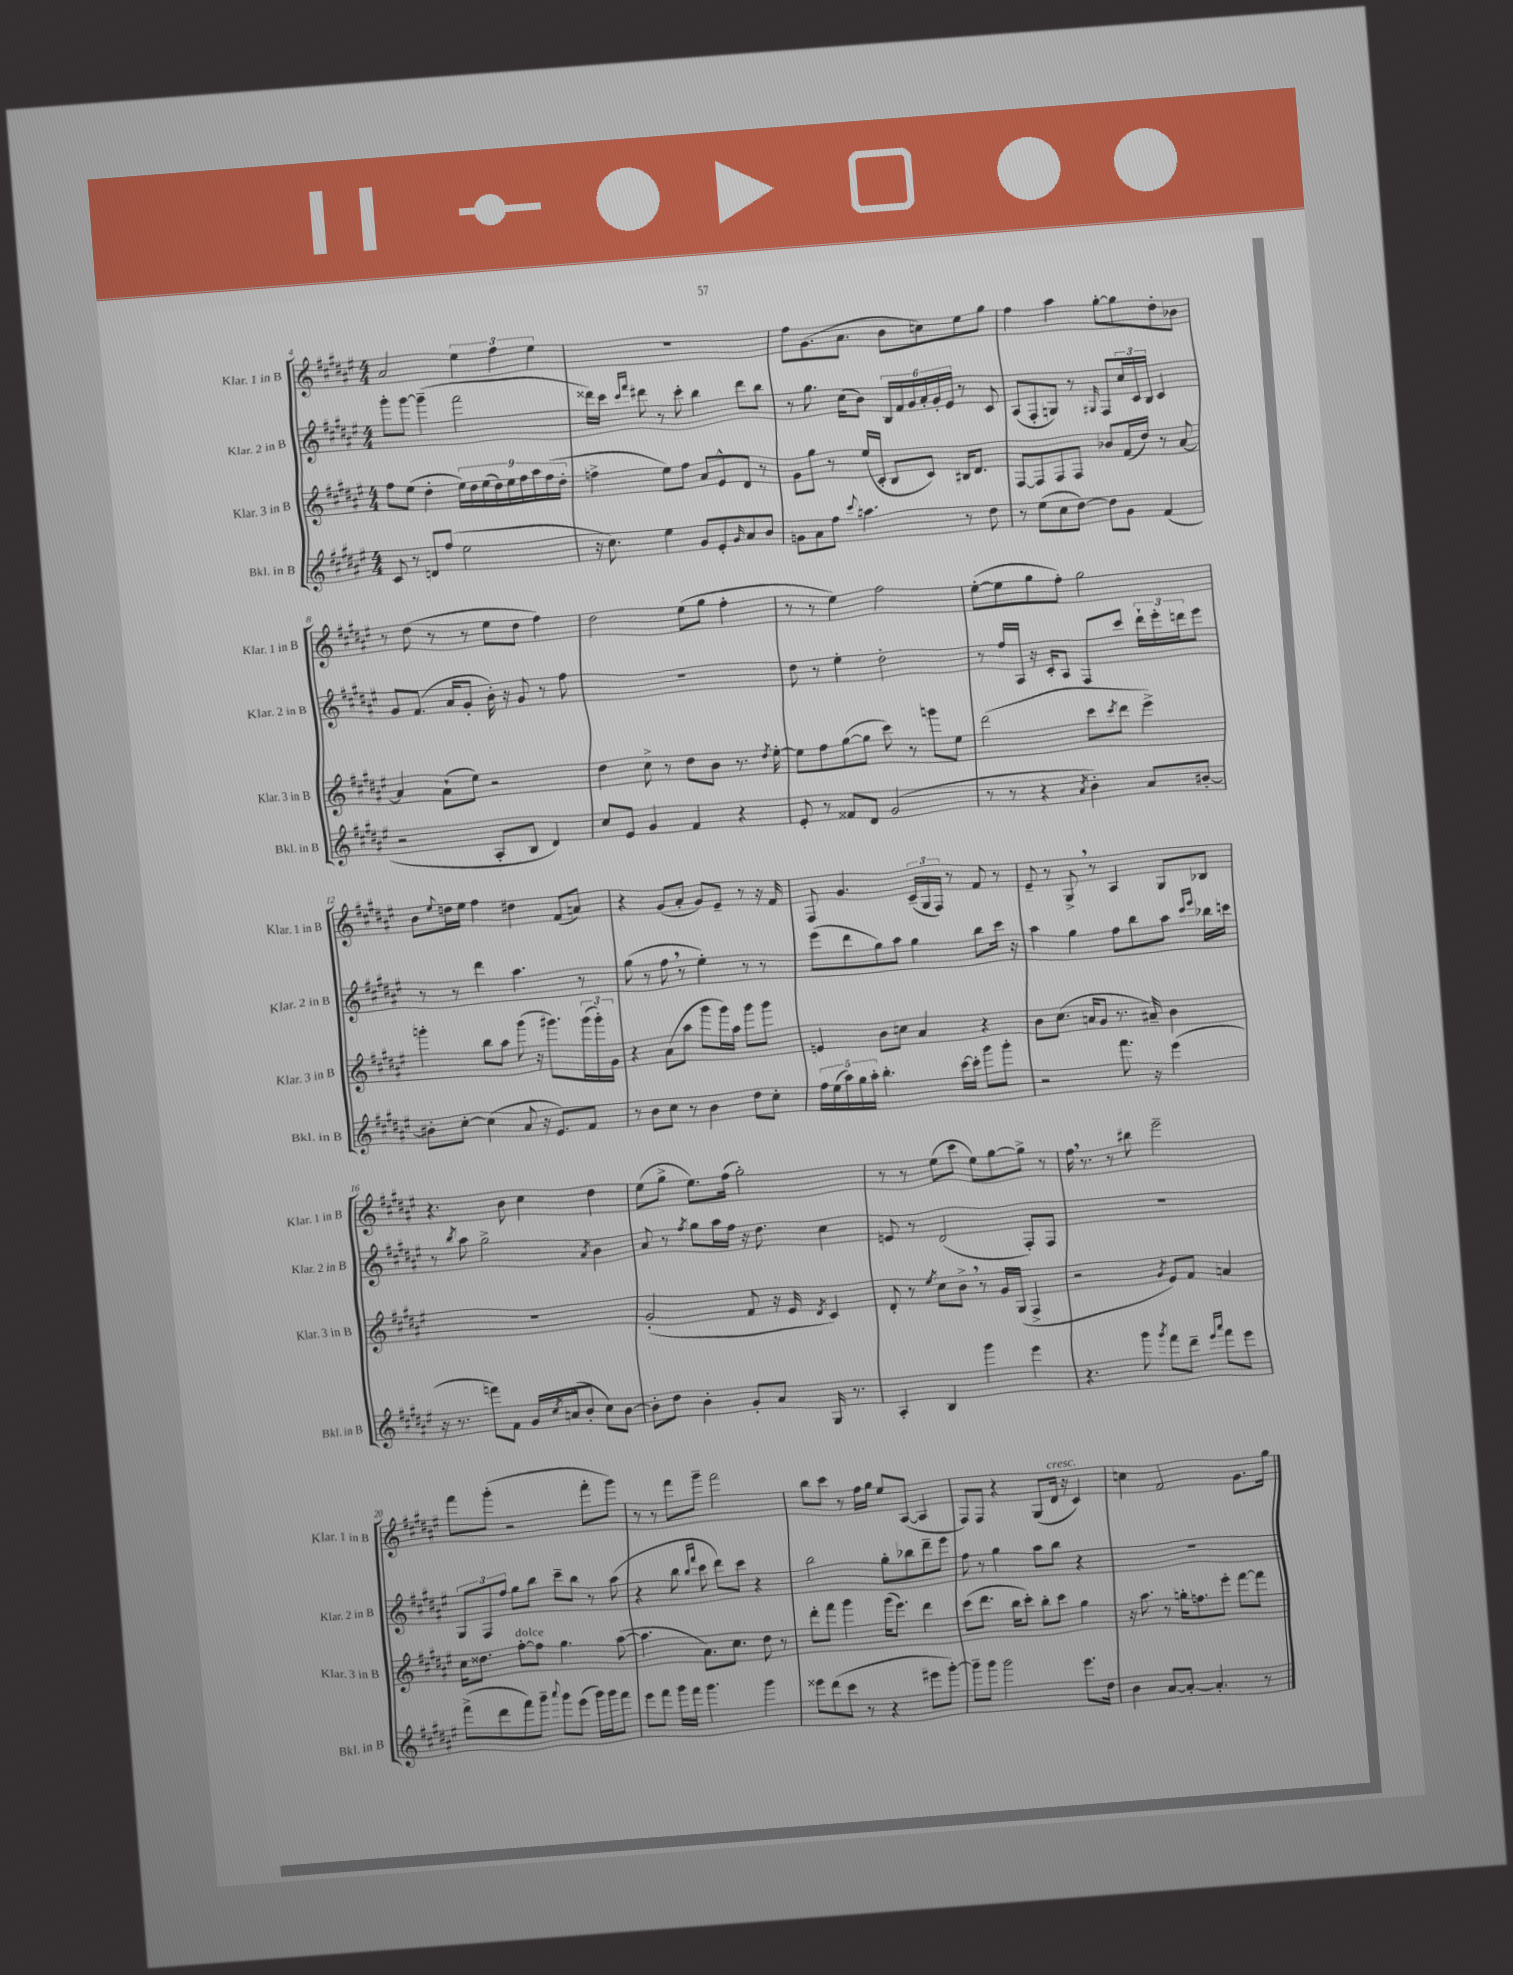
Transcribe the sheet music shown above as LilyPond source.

<<
\new StaffGroup <<
\new Staff = "s0" \with { instrumentName = "Klar. 1 in B" shortInstrumentName = "Klar. 1 in B" } {
    \clef treble \key fis \major \numericTimeSignature \time 4/4
    ais'2 \tuplet 3/2 { eis''4 fis''4 eis''4 } |
    R1 |
    fis''8 gis'8.( ais'8. b'8 c''8) eis''8 gis''8 |
    fis''4 ais''4 gis''8~-. gis''8 dis''8-. bes'8 |
    r8 dis''8( r8 r8 eis''8 dis''8 fis''4) |
    dis''2 eis''8( gis''8 fis''4-. |
    r8 r8 eis''4) fis''2 |
    eis''8~-.( eis''8 gis''8 fis''8-.) gis''2 |
    b'8 \appoggiatura { eis''8 } d''16 eis''16 fis''4 dis''4 fis'8( a'8) |
    r4 gis'8( ais'8-. gis'8) eis'8-- r8 r16 fis'16 |
    fis8 gis'4. \tuplet 3/2 { cis'16--( gis16 fis16) } r8 fis'8 r8 |
    eis'8-- r8 gis8-> \breathe r8 ais4 gis8 bes8 |
    r4. b'8 cis''4 dis''4 |
    eis''8( gis''8-> eis''8.) fis''16( gis''2-.) |
    r8 r8 eis''8( cis'''8 eis''8) gis''8~ gis''8-> r8 |
    fis''16 \breathe r8. r8 bis''8 eis'''2-- |
    fis'''8 gis'''8-.( r2 fis'''8-. gis'''8) |
    r8 r8 fis'''8 gis'''8-- fis'''2 |
    b''8 cis'''8 r8 fis''16 gis''16 eis''8 ais8~( ais4 |
    fis8) fis8 r4 gis8( dis'16^\markup { \italic "cresc." } r16 cis'4) |
    c''4 fis'2 gis'8. gis''16 \bar "|." |
}
\new Staff = "s1" \with { instrumentName = "Klar. 2 in B" shortInstrumentName = "Klar. 2 in B" } {
    \clef treble \key fis \major \numericTimeSignature \time 4/4
    gis'''8-. gis'''8~ gis'''4--( fis'''2 |
    disis'''16) cis'''16 \grace { cis'''16 fis'''16 } dis'''8 r8 cis'''8-. b''4 dis'''8 b''8 |
    r8 gis''8. cis''16( b'8) \tuplet 6/4 { b16 fis'16 gis'16 ais'16-. gis'16-. eis'16 } r8 cis'8 |
    ais8( fis8-. g8) r8 \grace { gis16 } fis8 \tuplet 3/2 { cis''16 cis'16 b16 } cis'4 |
    gis'8 fis'8.( ais'16 gis'8-. b'16-.) r16 gis'8 r8 fis''8 |
    R1 |
    dis''8 r8 eis''4-. dis''2-. |
    r8 fis''16 ais16 r16 cis'16-. ais8 fis8 cis'''8 \tuplet 3/2 { dis'''16-! eis'''16-. d'''16 } eis'''8 |
    r8 r8 dis'''4 ais''4. r8 |
    gis''8( r8 fis''8 \breathe r8 eis''4-.) r8 r8 |
    eis'''8( dis'''8 gis''8) ais''8 gis''4 b''8 cis'''16 r16 |
    ais''4 gis''4 fis''8 b''8 ais''8 \grace { cis'''16 eis'''16 } bes''16 c'''16 |
    r8 \acciaccatura { b''8 } ais''8 gis''2-> \acciaccatura { ais'8 } b'4 |
    ais'8 r8 \acciaccatura { fis''8 } gis''8 ais''16 fis''16 r16 dis''8. cis''4 |
    e'8 r8 dis'2( fis8-.) fis8 |
    R1 |
    \tuplet 3/2 { gis8 fis8 fis''8 } gis''8 b''8 cis'''8-- b''8 r8 ais''8( |
    r4 b''8 \grace { b''16 fis'''16 } cis'''8 dis'''8) cis'''8 r4 |
    b''2 gis''8-. bes''8 dis'''8-- eis'''8 |
    fis''8 r8 gis''4 ais''8 b''8 r4 |
    R1 \bar "|." |
}
\new Staff = "s2" \with { instrumentName = "Klar. 3 in B" shortInstrumentName = "Klar. 3 in B" } {
    \clef treble \key fis \major \numericTimeSignature \time 4/4
    fis''8 eis''8( dis''4-. \tuplet 9/8 { eis''16) dis''16 eis''16( dis''16) eis''16 fis''16 ais''16 fis''16( dis''16-. } |
    f''4-> eis''8) f''8 ais'8 eis'8-^ dis'8 r8 |
    gis'8 gis''8 r8 eis''16( cis'16-. b8 cis'8) bis16 dis'8. |
    fis8~ fis8 fis8 fis8 bes'8 fis'16( dis''16) r8 ais'8~ |
    ais'4 ais'8-!( eis''8) r2 |
    dis''4 cis''8-> r8 dis''8 b'8 r8. \acciaccatura { dis''8 } eis''16~-. |
    eis''8 fis''8 gis''8~( gis''8 cis'''8) r8 g'''8 eis''8 |
    dis'''2( cis'''8 \acciaccatura { cis'''8 } dis'''8 eis'''4->) |
    g'''4-. b''8 ais''8 g'''8( r16 gis'''8.) \tuplet 3/2 { gis'''16( gis'''16-.) gis'16 } |
    r4 ais'8( ais''8 gis'''8 gis'''16) ais''16 gis'''8 gis'''8 |
    e'4 b'8 c''8 ais'4 r4 |
    b'8 cis''8.( a'16 gis'8 r8. ais'16--) b'4 |
    R1 |
    gis'2-.( fis'8 r16 eis'16 \acciaccatura { dis'8 } cis'4) |
    dis'8-. r8 \acciaccatura { eis''8 } cis''8 b'8-> \breathe r8 gis'16 gis16( fis4-> |
    r2 \acciaccatura { gis'8 } eis'8) fis'8 a'4 |
    cis''16 disis''8. fis''8~-.^\markup { \italic "dolce" } fis''8 gis''4. ais''8~( |
    ais''4. ais'8.) cis''8. dis''8 r8 |
    dis'''8-. fis'''8 gis'''4 gis'''16( eis'''8.) dis'''4 |
    cis'''8( dis'''8. b''16 cis'''8-.) b''8-. cis'''8 gis''4 |
    r16 ais''8. r8 g''16-. f''8. eis'''8-. fis'''8~ fis'''8 \bar "|." |
}
\new Staff = "s3" \with { instrumentName = "Bkl. in B" shortInstrumentName = "Bkl. in B" } {
    \clef treble \key fis \major \numericTimeSignature \time 4/4
    cis'8 r8 d'8 fis''8( eis''2 |
    r16 cis''8.) eis''4 gis'8 eis'8-. \grace { gis'16 } ais'8 b'8 |
    g'8 ais'8 fis''8 \appoggiatura { cis'''8 } a''4. r8 dis''8 |
    r8 eis''8( cis''8 dis''8~) dis''8 gis'8 fis'4( |
    r2 ais8-. b8 dis'4) |
    cis''8 eis'8 gis'4 fis'4 r4 |
    eis'8-. r8 fisis'8 dis'8 gis'2( |
    r8 r8 r4 \acciaccatura { ais'8 } b'4-.) ais'8 bis'8~-. |
    bis'8-. cis''8~-. cis''4( ais'8 r16 eis'8.) fis'8 |
    r8 b'8 cis''8 r8 b'4 dis''8 cis''8-. |
    \tuplet 5/4 { fis''16 eis''16( ais''16) gis''16 ais''16-. } b''4.-. cis'''16~ cis'''16-. gis'''8 gis'''8-. |
    r2 fis'''8. r16 eis'''4( |
    r16 r8. f'''8) fis'8 gis'16 \acciaccatura { cis''8 } a'16-^( b'8-. cis''8) b'8~ |
    b'8-. dis''8 b'4-. gis'8-. ais'8 gis16 r8. |
    ais4-. b4 gis'''4 eis'''4 |
    r4. gis'''8 \acciaccatura { gis'''8 } fis'''8 dis'''8-- \grace { eis'''16 ais'''16 } fis'''8 eis'''8 |
    fis'''8->( dis'''8 fis'''8) gis'''8-- \appoggiatura { ais'''8 } gis'''8 eis'''8( gis'''16) gis'''16 fis'''8 |
    eis'''8 fis'''8 gis'''16 fis'''16 gis'''4. gis'''4 |
    eisis'''8 dis'''8( cis'''8 r8 r4 eis'''8 gis'''8~-.) |
    gis'''8-- gis'''8 gis'''2 eis'''8. dis''16 |
    b'4 ais'8~ ais'8~-. ais'4.-. r8 \bar "|." |
}
>>
>>
